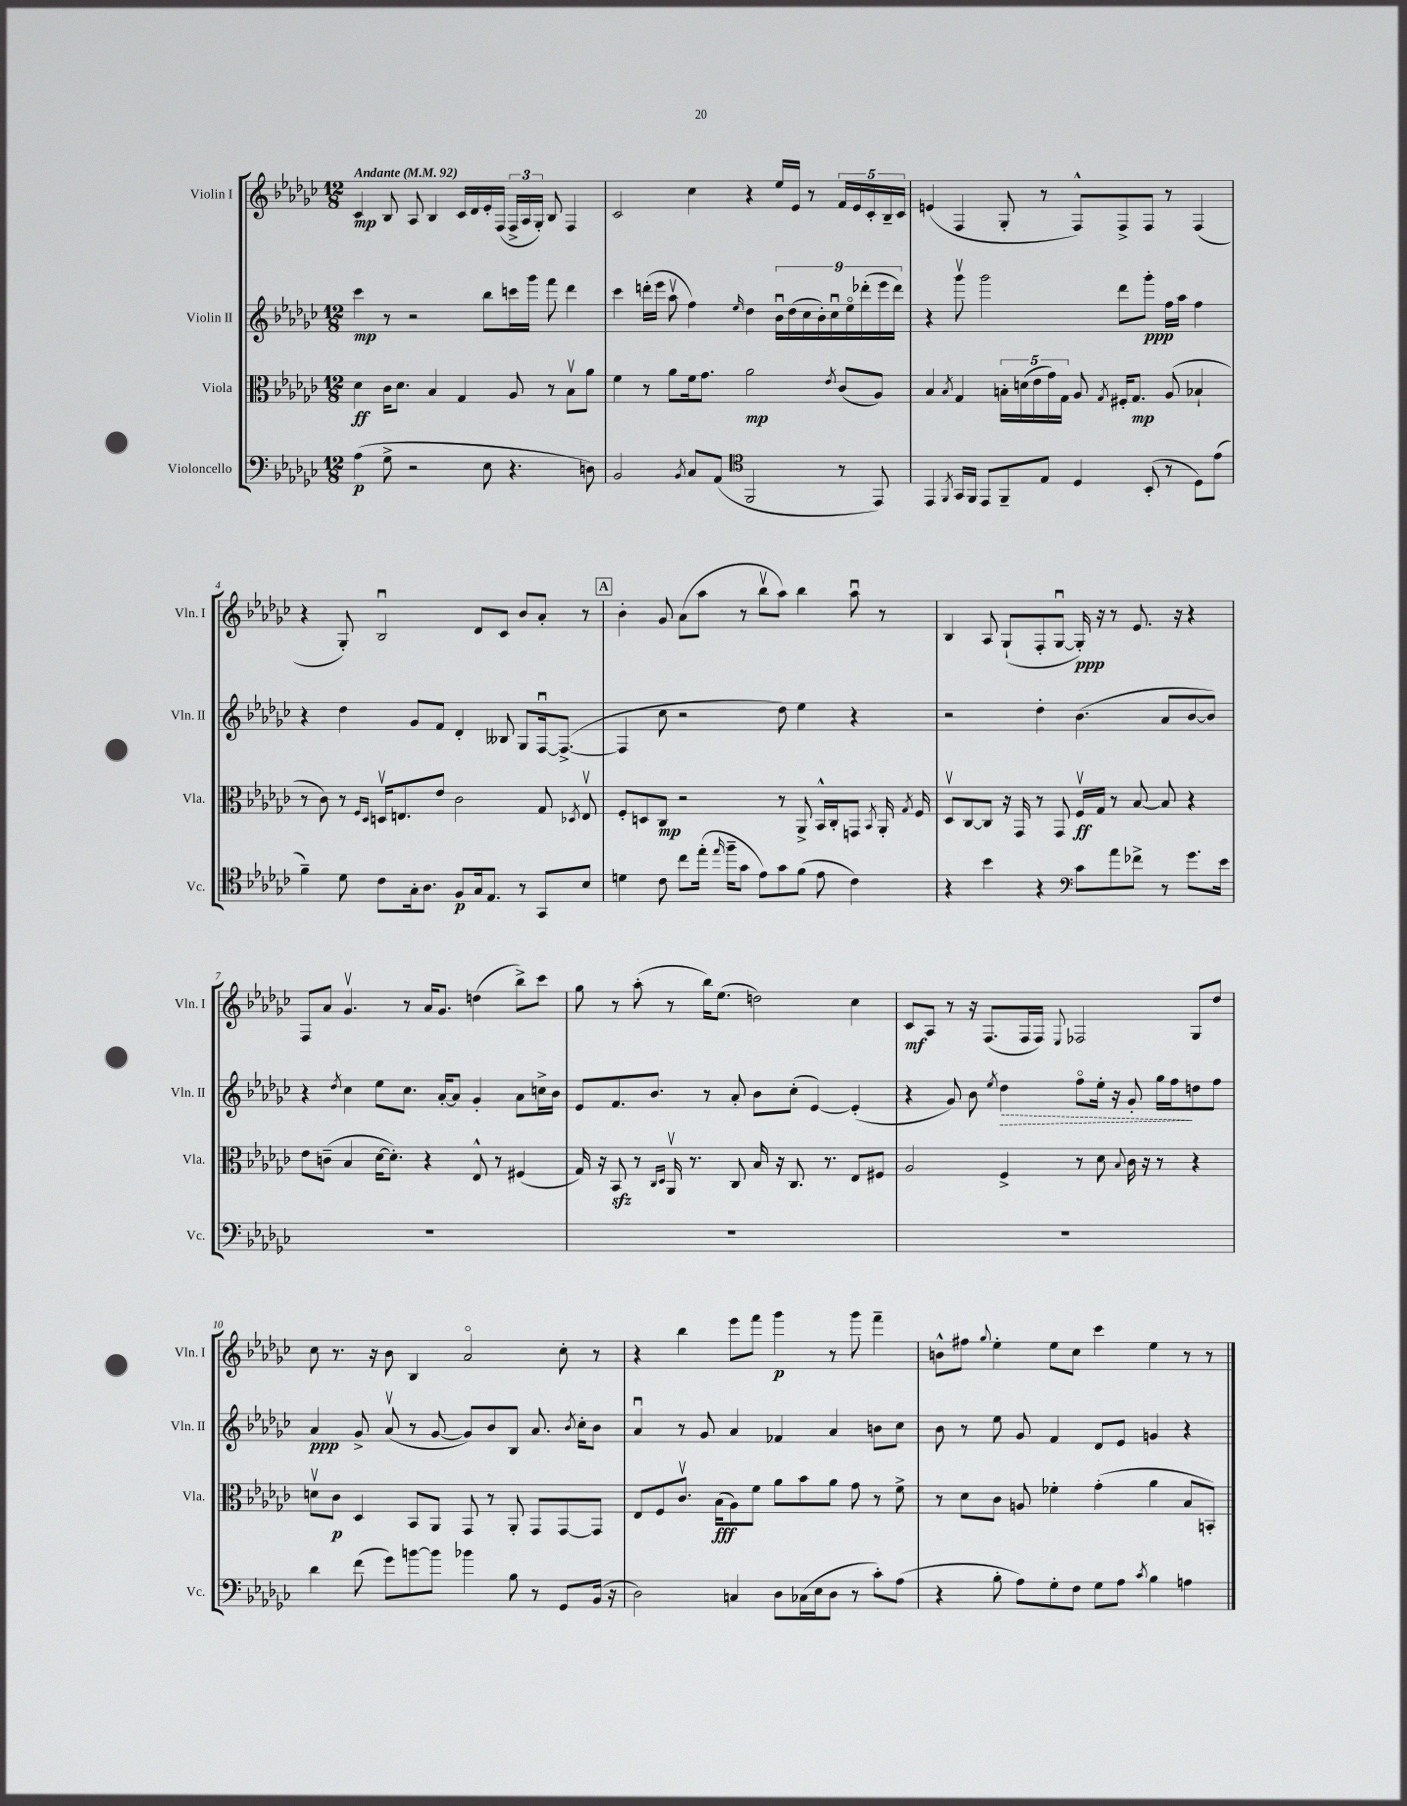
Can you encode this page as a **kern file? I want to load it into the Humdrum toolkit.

**kern	**kern	**kern	**kern
*staff4	*staff3	*staff2	*staff1
*clefF4	*clefC3	*clefG2	*clefG2
*k[b-e-a-d-g-c-]	*k[b-e-a-d-g-c-]	*k[b-e-a-d-g-c-]	*k[b-e-a-d-g-c-]
*M12/8	*M12/8	*M12/8	*M12/8
*MM92	*MM92	*MM92	*MM92
(4A-	4d-	4ccc-	4c-
8G-^	16c-	8r	8B-
.	8.d-	.	.
2r	.	2r	8A-
.	4B-	.	4B-
.	4G-	.	16c-
.	.	.	16d-
8E-	.	8bb-	16e-'
.	.	.	(16F
4.r	8A-	16ccc	24F^
.	.	.	24A-
.	.	16ggg-	.
.	.	.	24G-')
.	8r	8fff	8B-
.	8B-v	4ddd-	4F
8D)	8a-	.	.
=	=	=	=
2BB-	4f	4ccc-	2c-
.	8r	(16ddd'	.
.	.	16eee-	.
.	8a-	8aa-v	.
8qBB-	.	.	.
8C-	16f	4ff)	4cc-
.	8.g-	.	.
(8AA-	.	.	.
*clefC4	*	*	*
.	.	16qqee-	.
2FF	2a-	4dd-	4r
.	.	18b-u	16ee-
.	.	(18dd-	.
.	.	.	16e-
.	.	18cc-	.
.	.	.	8r
.	.	18b-')	.
.	.	18cc-u	.
.	8qe-	.	.
8r	(8c-	.	20f
.	.	18ee-o	.
.	.	.	20e-
.	.	(18ddd-'	.
.	.	.	20c-'
8EE-)	8A-)	.	.
.	.	18eee-	.
.	.	.	20B-~
.	.	18ddd-)	.
.	.	.	20c-
=	=	=	=
4EE-	4B-	4r	(4e
8qFF	8qB-	.	.
16GG-	4G-	8ggg-v	4F
16FF	.	.	.
8EE-	.	2ggg-	.
8FF~	20B'	.	8G-'
.	(20d	.	.
.	20e-	.	.
8E-	.	.	8r
.	20g-)	.	.
.	20G-	.	.
4D-	8A-	.	8F^^)
.	8qG-	.	.
.	16F#'	8ddd-	8F^
.	8.G-	.	.
(8BB-'	.	8ggg-'	8F
8r	(8A-	16ff	8r
.	.	16aa-	.
8D-)	4B-`	4ff	(4F
(8e-	.	.	.
=	=	=	=
4f~)	8r	4r	4r
.	8c-)	.	.
8d-	8r	4dd-	8G-')
.	16qqF	.	.
.	16qqD-	.	.
8c-	16Dv	.	2B-u
.	8.E	.	.
16G-'	.	8g-	.
8.A-	.	.	.
.	8e-	8f	.
8F	2c-	4d-'	.
16G-	.	.	8d-
8.E-	.	.	.
.	.	8B--	8c-
8r	.	8G-	8b-
8GG-	8G-	[16Fu	8a-'
.	.	(8.F^_	.
.	8qD-	.	.
8B-	8Ev	.	8r
=	=	=	=
4d	8F'	4F]	4b-'
.	8D	.	.
8c-	8C-	8cc-	8g-
8cc-	2r	2r	(8a-
(16ee-'	.	.	8aa-
16qqee-	.	.	.
16ff~	.	.	.
8g-	.	.	8r
8e-)	.	.	8bb-v
8g-	8r	8dd-)	8aa-)
(8f	8AA-^	4ee-	4bb-
8e-	16BB-^^	.	.
.	16C-'	.	.
4c-)	8GG	4r	8aa-u
.	8qBB-	.	.
.	16AA-'	.	8r
.	8qG-	.	.
.	16F	.	.
=	=	=	=
4r	8D-v	2r	4B-
.	[8C-	.	.
4b-	8C-]	.	8A-
.	16r	.	(8G-`
.	16GG-	.	.
4r	8r	4dd-'	8F'
.	8GG-	.	[8G-u
*clefF4	*	*	*
8c-	16Fv	(4.b-	16G-'])
.	16G-	.	16r
8a-	8r	.	8r
8f-^	[8B-	.	8.e-
8r	8B-]	8a-	.
.	.	.	16r
8.g-	4r	[8b-	4r
.	.	8b-])	.
16e-	.	.	.
=	=	=	=
1.r	8e-	4r	8F
.	(8c~	.	8a-
.	.	8qdd-	.
.	4B-	4cc-	4.g-v
.	[16d-	8ee-	.
.	8.d-'])	.	.
.	.	8.cc-	8r
.	4r	.	16a-
.	.	[16a-'	8.g-
.	.	8a-]	.
.	8E-^^	4g-'	(4dd
.	8r	.	.
.	(4F#	8a-	8bb-^)
.	.	16cc^	8ccc-
.	.	16b-	.
=	=	=	=
1.r	16G-)	8e-	8gg-
.	16r	.	.
.	8BB-	8.f	8r
.	8r	.	(8aa-'
.	.	8.b-	.
.	16qqC-	.	.
.	16qqD-	.	.
.	16AA-v	.	8r
.	8.r	.	.
.	.	8r	16bb-)
.	.	.	(8.ee-
.	8C-	8a-'	.
.	16B-	8b-	2dd)
.	16r	.	.
.	8.C-	(8cc-'	.
.	.	[4e-)	.
.	8.r	.	.
.	8E-	(4e-']	4cc-
.	8F#	.	.
=	=	=	=
1.r	2A-	4r	8c-
.	.	.	8A-
.	.	8g-)	8r
.	.	8b-	16r
.	.	.	(8.F
.	.	8qee-	.
.	4F^	4dd-	.
.	.	.	16F
.	.	.	16F)
.	.	.	8qqE-
.	8r	8ffo	2F-
.	8d-	16ee-'	.
.	.	16r	.
.	8qqB-	.	.
.	16c-	8g-'	.
.	16r	.	.
.	8r	16gg-	.
.	.	16ff	.
.	4r	8dd	8G-
.	.	8ff	8dd-
=	=	=	=
4d-	8dv	4a-	8cc-
.	8c-	.	8.r
(8f	4D-	8g-^	.
.	.	.	16r
8g-)	.	(8a-v	8b-
[8b	8BB-	8r	4B-
8b]	8AA-	[8g-	.
4b-	8GG-	8g-])	2a-o
.	8r	8b-	.
8B-	8AA-'	8B-	.
8r	8GG-	8.a-	.
8GG-	[8GG-	.	8cc-'
.	.	8qb-	.
.	.	16cc-'	.
(16BB-	8GG-]	8b-	8r
16r	.	.	.
=	=	=	=
2D-)	8E-	4a-u	4r
.	8F	.	.
.	8.c-v	8r	4bb-
.	.	8g-	.
.	(16B-	.	.
4C	8A-)	4a-	8eee-
.	8f	.	8fff
8D-	8a-	4f-	4ggg-
(16C-	8b-	.	.
16E-	.	.	.
8D-	8a-	4a-	8r
8r	8g-	.	8ggg-
8c-')	8r	8b	4fff~
(8A-	8f^	8cc-	.
=	=	=	=
4r	8r	8b-	8b^^
.	8d-	8r	8ff#
.	.	.	8qqgg-
8B-'	8c-	8ee-	4ee-'
8A-)	8A	8g-	.
8G-'	4f-'	4f	8ee-
8F	.	.	8cc-
8G-	(4g-'	8d-	4ccc-
8A-	.	8e-	.
8qc-	.	.	.
4B-	4a-	4g	4ee-
4A	8B-	4r	8r
.	8BB')	.	8r
==	==	==	==
*-	*-	*-	*-
